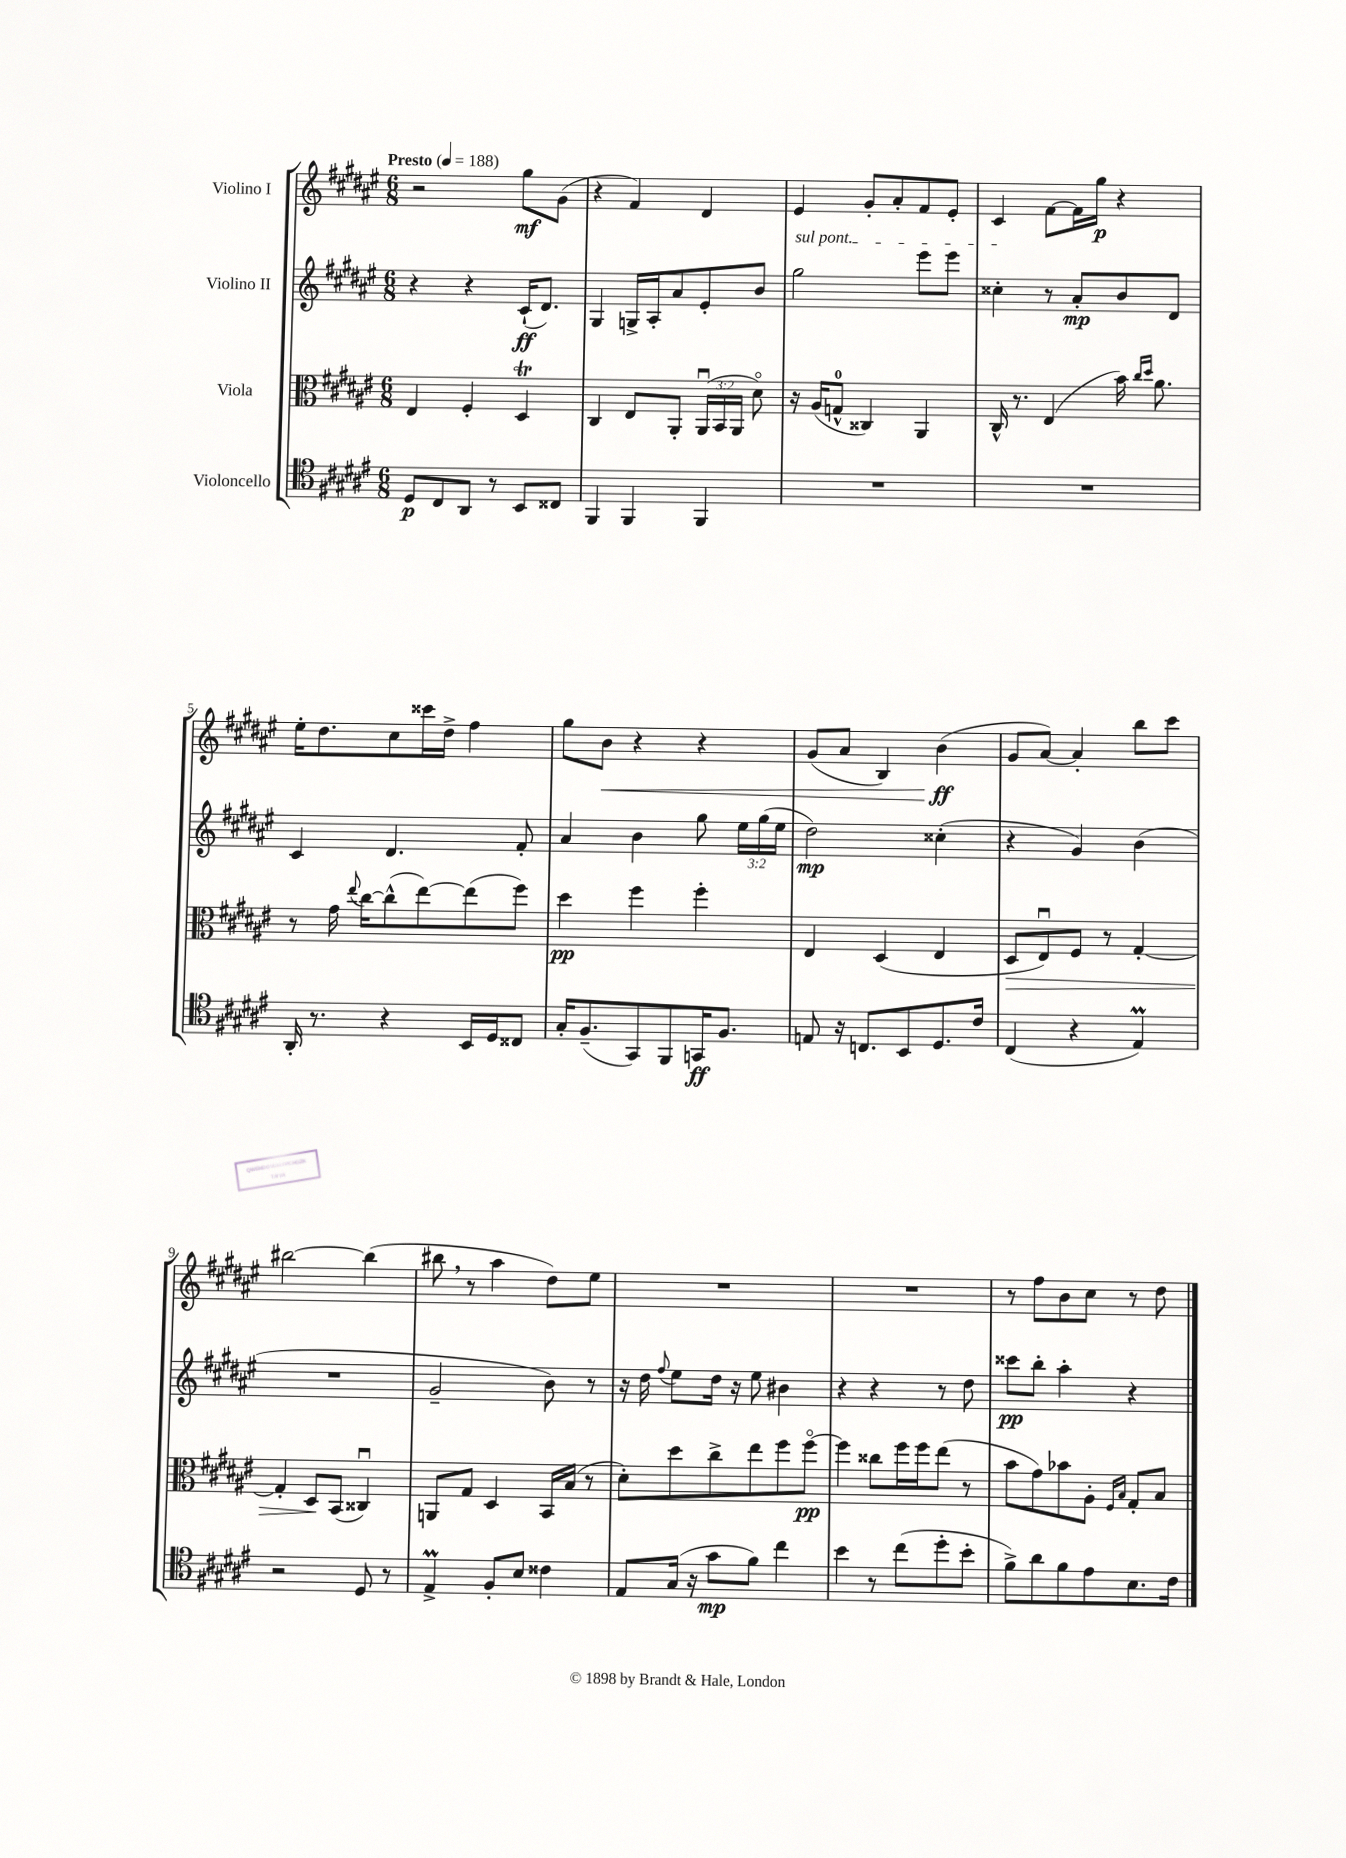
<<
\new StaffGroup <<
\new Staff = "s0" \with { instrumentName = "Violino I" } {
    \clef treble \key fis \major \numericTimeSignature \time 6/8 \tempo "Presto" 4 = 188
    \autoBeamOff r2 gis''8[\mf gis'8]( |
    r4 fis'4) dis'4 |
    eis'4 gis'8[-. ais'8-. fis'8 eis'8]-. |
    cis'4 fis'8[~ fis'16 gis''16]\p r4 |
    eis''16[-. dis''8. cis''8 cisis'''16 dis''16]-> fis''4 |
    gis''8[ b'8]\< r4 r4 |
    gis'8[( ais'8] b4) b'4\ff\!( |
    gis'8[ ais'8]~) ais'4-. b''8[ cis'''8] |
    bis''2~ bis''4( |
    bis''8 \breathe r8 ais''4 dis''8[) eis''8] |
    R2. |
    R2. |
    r8 fis''8[ b'8 cis''8] r8 dis''8 \bar "|." |
}
\new Staff = "s1" \with { instrumentName = "Violino II" } {
    \clef treble \key fis \major \numericTimeSignature \time 6/8 \override Staff.TupletNumber.text = #tuplet-number::calc-fraction-text
    \autoBeamOff r4 r4 cis'16[-!\ff( dis'8.]) |
    gis4 g16[-> ais16-. ais'8 eis'8-. b'8] |
    \once \override TextSpanner.bound-details.left.text = \markup { \italic "sul pont." } gis''2\startTextSpan eis'''8[ eis'''8] |
    cisis''4-.\stopTextSpan r8 ais'8[-.\mp b'8 dis'8] |
    cis'4 dis'4. fis'8-. |
    ais'4 b'4 gis''8 \tuplet 3/2 { eis''16[ gis''16( eis''16] } |
    dis''2\mp) cisis''4-.( |
    r4 gis'4) b'4( |
    R2. |
    gis'2-- b'8) r8 |
    r16 dis''16 \appoggiatura { fis''8 } eis''8[ dis''16] r16 eis''8 bis'4 |
    r4 r4 r8 dis''8 |
    cisis'''8[\pp b''8]-. ais''4-. r4 \bar "|." |
}
\new Staff = "s2" \with { instrumentName = "Viola" } {
    \clef alto \key fis \major \numericTimeSignature \time 6/8 \override Staff.TupletNumber.text = #tuplet-number::calc-fraction-text
    \autoBeamOff eis4 fis4-. dis4\trill |
    cis4 eis8[ ais,8]-. \tuplet 3/2 { ais,16[\downbow( b,16 ais,16] } dis'8\flageolet) |
    r16 ais16[( g8]-0-^ cisis4) ais,4 |
    cis16-^ r8. eis4( b'16) \grace { cis''16[ dis''16] } ais'8. |
    r8 gis'16 \appoggiatura { eis''8 } cis''16[~ cis''8-^( eis''8~) eis''8( fis''8]) |
    dis''4\pp fis''4 fis''4-. |
    eis4 dis4( eis4 |
    dis8[\> eis8\downbow) fis8] r8 gis4~-. |
    gis4-. dis8[\! b,8]( cisis4\downbow) |
    a,8[ gis8] dis4 b,16[ b16]( r8 |
    dis'8[-.) dis''8 cis''8-> eis''8 fis''8 fis''8]~\flageolet\pp |
    fis''4 cisis''8[ fis''16 fis''16 eis''8]( r8 |
    b'8[ gis'8) bes'8 ais8]-. \grace { fis16[ b16] } gis8[-. b8] \bar "|." |
}
\new Staff = "s3" \with { instrumentName = "Violoncello" } {
    \clef tenor \key fis \major \numericTimeSignature \time 6/8
    \autoBeamOff dis8[\p cis8 ais,8] r8 b,8[ cisis8] |
    fis,4 fis,4 fis,4 |
    R2. |
    R2. |
    ais,16-. r8. r4 b,16[ dis16 cisis8] |
    gis16[-. fis8.--( gis,8) fis,8 g,16\ff fis8.] |
    e8 r16 c8.[ b,8 dis8. cis'16] |
    cis4( r4 eis4\prall) |
    r2 dis8 r8 |
    eis4->\prall fis8[-. b8] cisis'4 |
    eis8[ gis16]( r16 gis'8[\mp fis'8]) cis''4 |
    b'4 r8 cis''8[( dis''8-. b'8]-. |
    fis'8[->) ais'8 fis'8 eis'8 b8. cis'16] \bar "|." |
}
>>
>>
